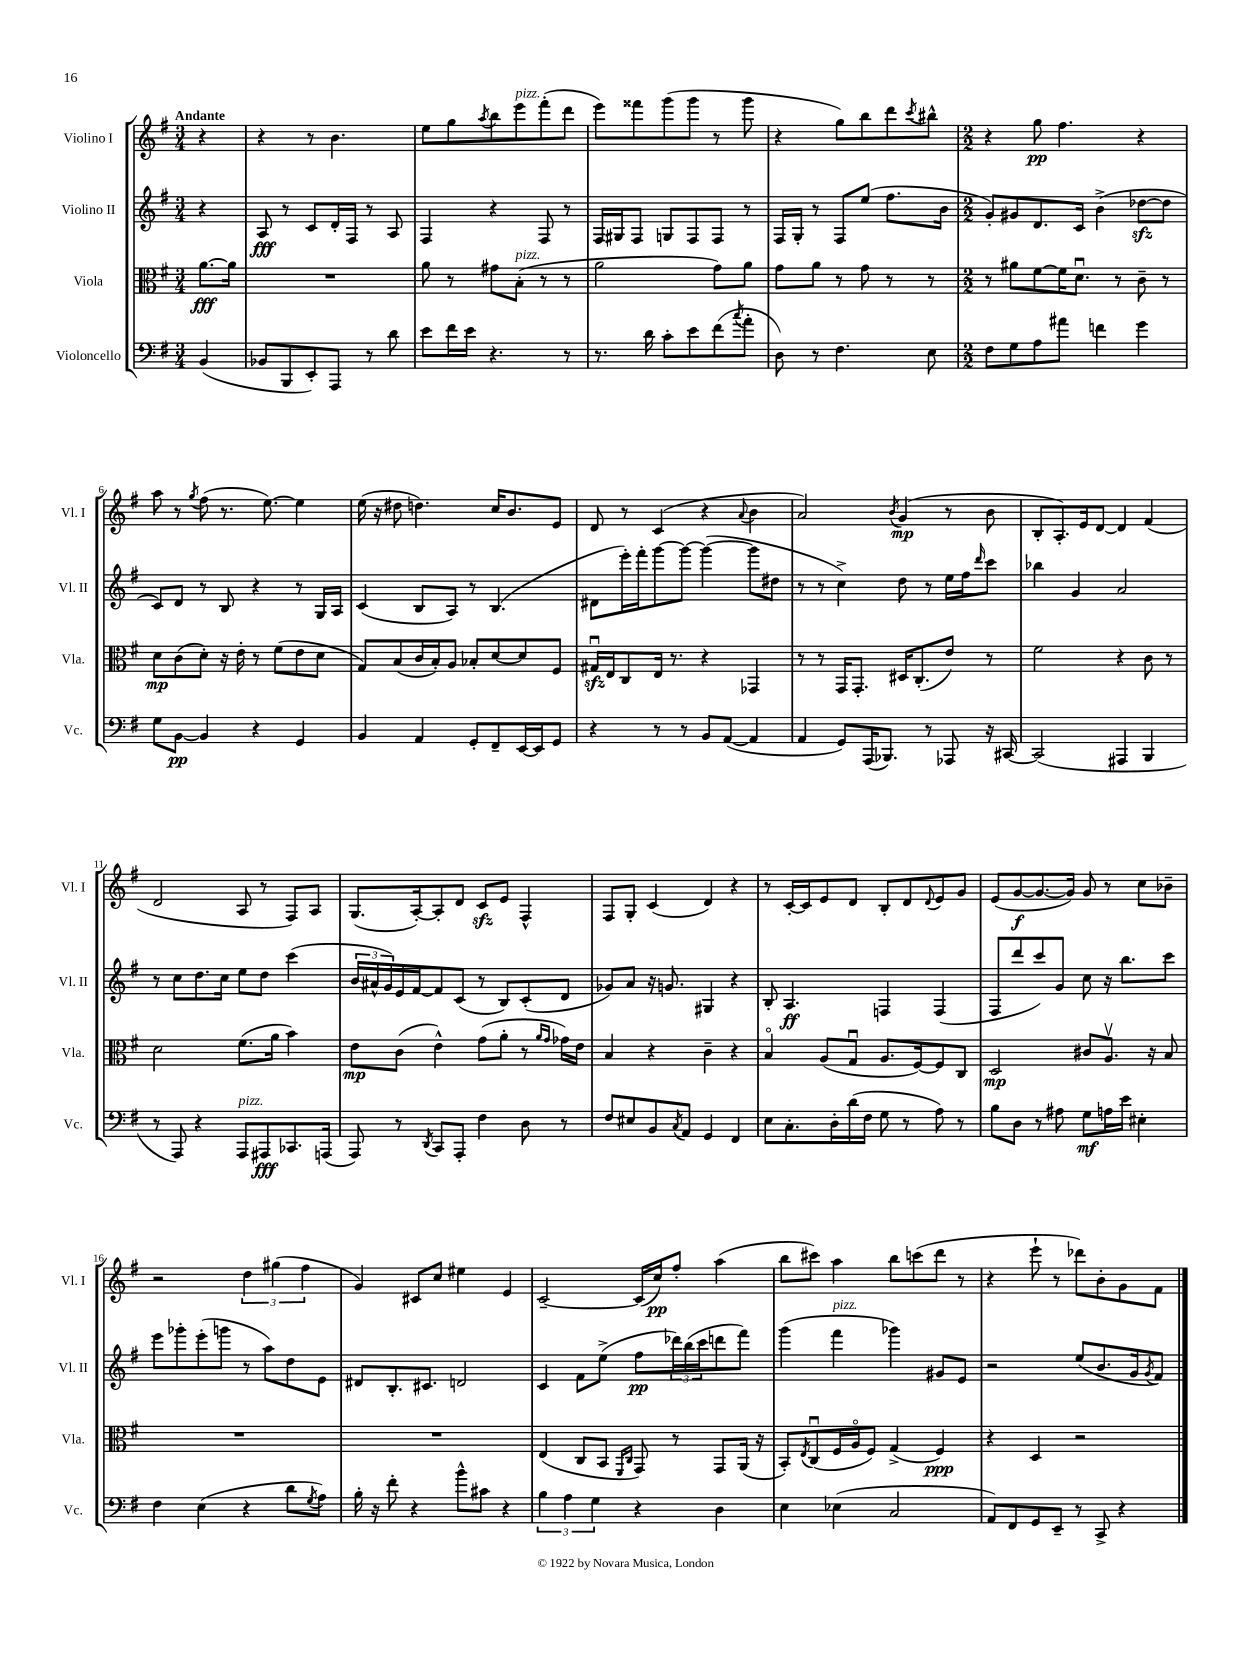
<<
\new StaffGroup <<
\new Staff = "s0" \with { instrumentName = "Violino I" shortInstrumentName = "Vl. I" } {
    \clef treble \key g \major \numericTimeSignature \time 3/4 \partial 4 \tempo "Andante"
    r4 |
    r4 r8 b'4. |
    e''8 g''8 \acciaccatura { a''8 } b''8 e'''8^\markup { \italic "pizz." } fis'''8-.( d'''8 |
    e'''8) fisis'''8 g'''8( g'''8 r8 g'''8 |
    r4 g''8) b''8 d'''8 \acciaccatura { c'''8 } bis''8-^ |
    \numericTimeSignature \time 2/2 r4 g''8\pp fis''4. r4 |
    a''8 r8 \acciaccatura { g''8 } fis''8( r8. e''8.~) e''4 |
    e''16( r16 dis''8 d''4.) c''16 b'8. e'8 |
    d'8 r8 c'4( r4 \appoggiatura { a'8 } b'4 |
    a'2) \acciaccatura { b'8 } g'4\mp( r8 b'8 |
    b8-. a8.-.) e'16 d'8~ d'4 fis'4( |
    d'2 a8 r8 fis8) a8 |
    g8.( a16~-.) a8-. d'8 c'8\sfz e'8 fis4-^ |
    fis8 g8-. c'4( d'4) r4 |
    r8 c'16~-. c'16 e'8 d'8 b8-. d'8 \appoggiatura { d'8 } e'8 g'8 |
    e'8( g'8~\f g'8.~ g'16) g'8 r8 c''8 bes'8-- |
    r2 \tuplet 3/2 { d''4 gis''4( fis''4 } |
    g'4) cis'8 c''8 eis''4 e'4 |
    c'2~-- c'16( c''16\pp) fis''8-. a''4( |
    b''8 cis'''8) a''4 b''8 c'''8( d'''8 r8 |
    r4 e'''8-! r8 des'''8) b'8-. g'8 fis'8 \bar "|." |
}
\new Staff = "s1" \with { instrumentName = "Violino II" shortInstrumentName = "Vl. II" } {
    \clef treble \key g \major \numericTimeSignature \time 3/4 \partial 4
    r4 |
    a8\fff r8 c'8 d'16-. fis16 r8 a8 |
    fis4 r4 fis8 r8 |
    fis16 gis16 fis8 g8 fis8 fis8 r8 |
    fis16 g16-. r8 fis8 e''8( fis''8. b'16 |
    \numericTimeSignature \time 2/2 g'8-.) gis'8 d'8. c'16 b'4->( des''8~\sfz des''8 |
    c'8) d'8 r8 b8 r4 r8 g16 a16 |
    c'4( b8 a8) r8 b4.( |
    dis'8 e'''16-.) fis'''16-. g'''8~ g'''8~ g'''4~( g'''8 dis''8 |
    r8 r8 c''4->) d''8 r8 e''16 fis''16 \grace { d'''16 } c'''8 |
    bes''4 g'4 a'2 |
    r8 c''8 d''8. c''16 e''8 d''8 c'''4( |
    \tuplet 3/2 { b'16 ais'16-^ g'16) } e'16 fis'16~ fis'8 c'8( r8 b8) c'8-.( d'8 |
    ges'8) a'8 r16 g'8. gis4 r4 |
    b8-. a4.\ff f4 f4( |
    fis8 d'''8 c'''8) g'8 c''8 r16 b''8. c'''8 |
    e'''8 ges'''8-. e'''8-.( g'''8 r8 a''8) d''8 e'8 |
    dis'8 b8.-. cis'8. d'2 |
    c'4 fis'8 e''8->( fis''8\pp \tuplet 3/2 { des'''16) b''16( c'''16 } d'''8 fis'''8) |
    g'''4( fis'''4^\markup { \italic "pizz." } ges'''4) gis'8 e'8 |
    r2 e''8( b'8. g'16 \acciaccatura { g'8 } fis'8) \bar "|." |
}
\new Staff = "s2" \with { instrumentName = "Viola" shortInstrumentName = "Vla." } {
    \clef alto \key g \major \numericTimeSignature \time 3/4 \partial 4
    a'8.~\fff a'16 |
    R2. |
    a'8 r8 gis'8 b8-.^\markup { \italic "pizz." }( r8 r8 |
    a'2 g'8) a'8 |
    g'8 a'8 r8 g'8 r8 r8 |
    \numericTimeSignature \time 2/2 r8 ais'8 fis'8~ fis'16 d'8.\downbow r8 c'8-- r8 |
    d'8\mp c'8( d'8-.) r16 e'16-. r8 fis'8( e'8 d'8 |
    g8) b8( c'16 b16-.) a8 bes8-. d'8~ d'8 fis8 |
    gis16\downbow\sfz e16 c8 e16 r8. r4 ges,4 |
    r8 r8 g,16 g,8.-. dis16 c8.-.( e'8) r8 |
    fis'2 r4 c'8 r8 |
    d'2 fis'8.( a'16 b'4) |
    e'8\mp c'8( e'4-^) g'8( a'8-. r8 \grace { a'16 g'16 } ges'16) e'16 |
    b4 r4 c'4-- r4 |
    b4\flageolet a8( g8\downbow a8. fis16~) fis8 c8 |
    d2\mp cis'8 a8.\upbow r16 b8 |
    R1 |
    R1 |
    e4( c8 b,8 \grace { fis,16 c16 } g,8) r8 g,8 a,16( r16 |
    b,8-.) \acciaccatura { e8 } c8\downbow( fis16 a16\flageolet fis8) g4->( fis4\ppp) |
    r4 d4 r2 \bar "|." |
}
\new Staff = "s3" \with { instrumentName = "Violoncello" shortInstrumentName = "Vc." } {
    \clef bass \key g \major \numericTimeSignature \time 3/4 \partial 4
    b,4( |
    bes,8 b,,8 e,8-.) a,,8 r8 d'8 |
    e'8 fis'16 e'16 r4. r8 |
    r8. d'16 c'8-. e'8 fis'8( \acciaccatura { c''8 } a'8-. |
    d8) r8 fis4. e8 |
    \numericTimeSignature \time 2/2 fis8 g8 a8 ais'8 f'4 g'4 |
    g8 b,8~\pp b,4 r4 g,4 |
    b,4 a,4 g,8-. fis,8-- e,16~ e,16 g,8 |
    r4 r8 r8 b,8 a,8~( a,4 |
    a,4 g,8) a,,16( bes,,8.) r8 aes,,8 r16 cis,16~ |
    cis,2( ais,,4 b,,4 |
    r8 a,,8) r4 a,,8^\markup { \italic "pizz." } ais,,8\fff ces,8. a,,16( |
    a,,8) r8 \acciaccatura { d,8 } c,8 a,,8-. fis4 d8 r8 |
    fis8 eis8 b,8 \acciaccatura { c8 } a,8 g,4 fis,4 |
    e8 c8.-. d16-. d'16( fis16 g8 r8 a8) r8 |
    b8 d8 r8 ais8 g8\mf a16 e'16 eis4-. |
    fis4 e4( r4 d'8 \acciaccatura { g8 } a8) |
    b16-. r16 fis'8-. r4 b'8-^ cis'8 r4 |
    \tuplet 3/2 { b4 a4 g4 } r4 d4 |
    e4 ees4( c2 |
    a,8) fis,8 g,8 e,8-- r8 c,8-> r4 \bar "|." |
}
>>
>>
